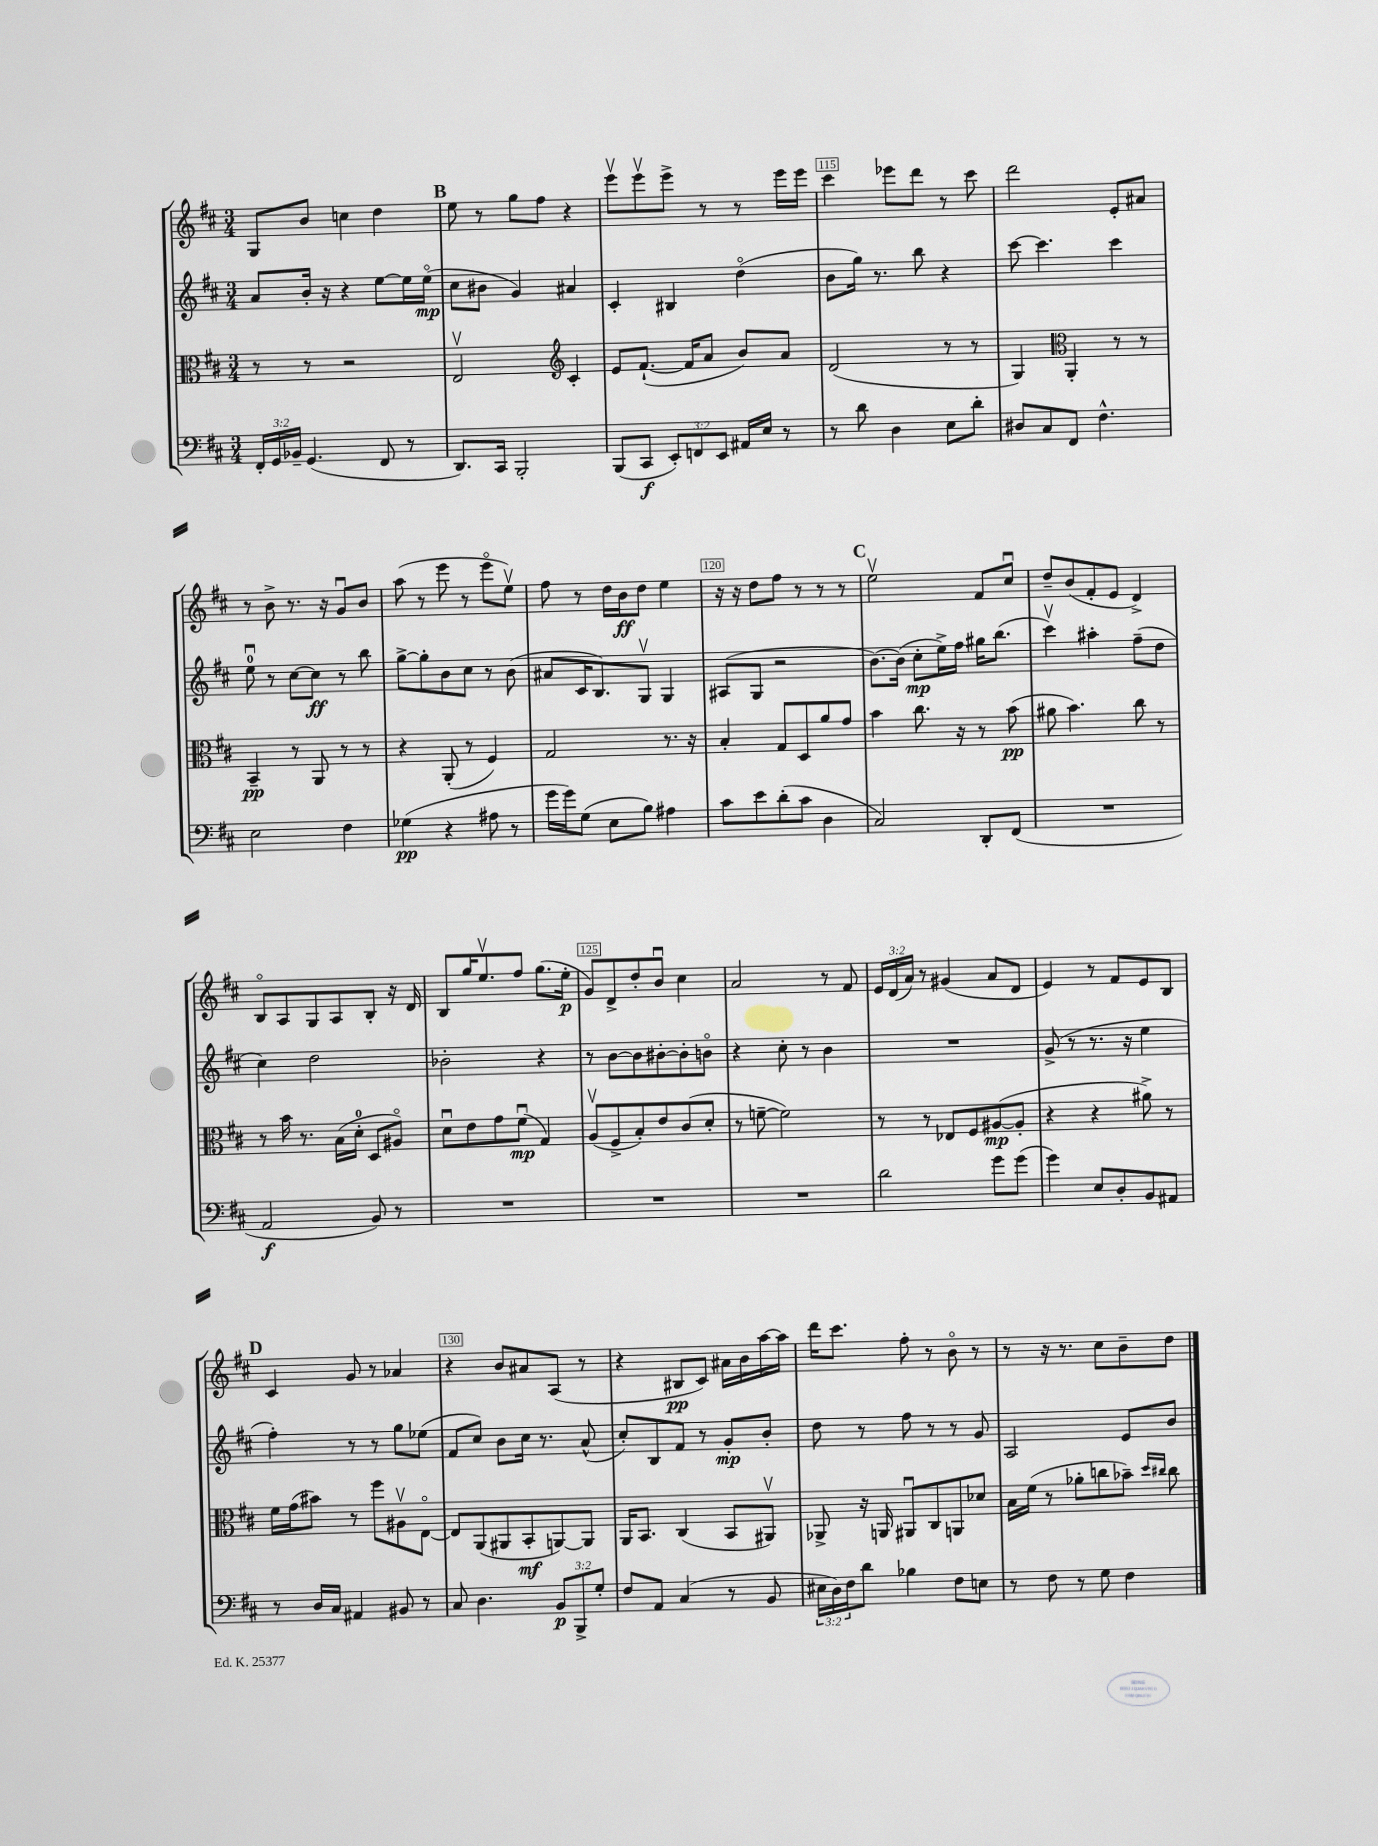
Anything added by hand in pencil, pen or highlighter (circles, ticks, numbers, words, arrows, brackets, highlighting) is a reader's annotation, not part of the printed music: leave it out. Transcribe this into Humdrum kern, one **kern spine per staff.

**kern	**kern	**kern	**kern
*staff4	*staff3	*staff2	*staff1
*clefF4	*clefC3	*clefG2	*clefG2
*k[f#c#]	*k[f#c#]	*k[f#c#]	*k[f#c#]
*M3/4	*M3/4	*M3/4	*M3/4
24FF#'/LL	8r	8a/L	8G/L
24GG/	.	.	.
24BB-~/JJ	.	.	.
(4.GG/	8r	16b'/Jk	8b/J
.	.	16r	.
.	2r	4r	4cc\
8FF#/	.	[8ee\L	4dd\
8r	.	16ee\]L	.
.	.	(16eeo\JJ	.
=	=	=	=
8.DD/L)	2Ev/	8cc#\L	8ee\
.	.	8b#\J	8r
16CC#/Jk	.	.	.
2BBB'/	.	4g/)	8gg\L
.	.	.	8ff#\J
*	*clefG2	*	*
.	4c#'/	4a#/	4r
=	=	=	=
(8BBB/L	8e/L	4c#'/	8eeev\L
8CC#/J	([8.f#`/J	.	8eeev\
12EE'/L)	.	4B#/	8eee^\J
.	16f#/]LK	.	.
12FF/	.	.	.
.	8a/J	.	8r
12EE/J	.	.	.
16AA#/LL	8b/L)	(4ddo\	8r
16E/JJ	.	.	.
8r	8a/J	.	16eee\LL
.	.	.	16eee\JJ
=	=	=	=
8r	(2d/	8b\L	4ccc#\
8d\	.	16gg\Jk)	.
.	.	8.r	.
4D\	.	.	8eee-\L
.	.	8bb\	8ddd\J
8E\L	8r	4r	8r
8d'\J	8r	.	8ccc#\
=	=	=	=
8D#/L	4G/)	[8ccc#\	2ddd\
8C#/	.	4.ccc#\]	.
*	*clefC3	*	*
8FF#/J	4AA'/	.	.
4.F#^^\	.	.	.
.	8r	4ccc#\	8e'/L
.	8r	.	8a#/J
=	=	=	=
2E\	4BB~/	8eeu\	8r
.	.	8r	8b^\
.	8r	[8cc#\L	8.r
.	8AA/	8cc#\]J	.
.	.	.	16r
4F#\	8r	8r	8gu/L
.	8r	8bb\	8b/J
=	=	=	=
(4G-\	4r	[8gg^\L	(8aa\
.	.	8gg'\]	8r
4r	(8AA'/	8b\	8eee\
.	8r	8cc#\J	8r
8A#\	4F#/)	8r	8eeeo\L
8r	.	(8b\	8eev\J)
=	=	=	=
16g\LL	2G/	8a#/L	8ff#\
16g\J)	.	.	.
(8G\J	.	16c#/K	8r
.	.	8.B/)	.
8E\L	.	.	16dd\LL
.	.	.	16b\J
8B\J)	.	8Gv/J	8dd\J
4A#\	8.r	4G/	4ee\
.	16r	.	.
=	=	=	=
8c#\L	4B'/	(8A#/L	16r
.	.	.	16r
8e\	.	8G/J	8dd\L
(8d'\	8G/L	2r	8ff#\J
8c#\J	8D/	.	8r
4D\	8a/	.	8r
.	8g/J	.	8r
=	=	=	=
2C#/)	4b\	[8.b\L)	2eev\
.	.	(16b\]Jk	.
.	8.cc#\	8cc#'\L	.
.	.	16ee^\L)	.
.	16r	16ff#\JJ	.
8DD'/L	8r	16gg#\LK	8f#/L
.	.	(8.bb\J	.
(8FF#/J	(8b\	.	8cc#u/J
=	=	=	=
2.r	8a#\	4ccc#v\)	8dd~/L
.	4.b\)	.	(8b/
.	.	4aa#'\	8f#'/
.	.	.	8e/J
.	8cc#\	(8ff#~\L	4d^/)
.	8r	8dd\J	.
=	=	=	=
2AA/	8r	4cc#\)	8Bo/L
.	16b\	.	8A/
.	8.r	.	.
.	.	2dd\	8G/
.	(16B\LL	.	8A/
.	16d'\JJ	.	.
8BB/)	8D/L	.	8B'/J
8r	8A#o/J)	.	16r
.	.	.	16d/
=	=	=	=
2.r	8du\L	2b-'\	8B/L
.	8e\	.	16gg/K
.	.	.	8.eev/
.	8g\	.	.
.	(8f#u\J	.	8ff#/J
.	4G/)	4r	(8.gg\L
.	.	.	16ee'\Jk
=	=	=	=
2.r	(8Av/L	8r	8g/L)
.	8F#^/	[8b\L	8d^/
.	8B'/)	8b\]	8dd'/
.	8e/	[8b#'\	8bu/J
.	(8c#/	8b#'\]	4cc#\
.	8d'/J	8bo\J	.
=	=	=	=
2.r	8r	4r	2a/
.	[8f~\	.	.
.	2f\])	8cc#'\	.
.	.	8r	.
.	.	4b\	8r
.	.	.	8f#/
=	=	=	=
2d\	8r	2.r	24e/LL
.	.	.	(24d/
.	.	.	24a/JJ)
.	8r	.	8r
.	8E-/L	.	(4g#/
.	8F#/	.	.
8g\L	([8A#/	.	8a/L
(8g\J	8A#'/]J	.	8d/J
=	=	=	=
4g\)	4r	(8g^/	4e/)
.	.	8r	.
8E/L	4r	8.r	8r
8D'/	.	.	8f#/L
.	.	16r	.
8BB/	8a#^\)	4ee\	8e/
8AA#/J	8r	.	8B/J
=	=	=	=
8r	16f#\LL	4ff#'\)	4c#/
.	(16g\J	.	.
16D/LL	8b#\J)	.	.
16C#/JJ	.	.	.
4AA#/	8r	8r	8g/
.	8ff#\L	8r	8r
8BB#/	8A#v\	8gg\L	4a-/
8r	[8Eo\J	(8ee-\J	.
=	=	=	=
8C#/	8E/]L	8f#/L	4r
4.D\	(8AA/	8cc#/J)	.
.	8AA#/	8b\L	8b/L
.	8BB'/	16cc#\Jk	8a#/
.	.	8.r	.
12BB/L	[8AA/)	.	(8A/J
12BBB^/	.	.	.
.	8AA/]J	(8a^^/	8r
12G'/J	.	.	.
=	=	=	=
8F#/L	16AA/LK	8cc#'/L)	4r
.	8.BB/J	.	.
8AA/J	.	8B/	.
(4C#/	(4C#/	8f#/J	8B#/L
.	.	8r	8c#/J)
8r	8BB/L	8g'/L	16a#\LL
.	.	.	16b\
8BB/	8AA#v/J)	8b'/J	[16aa\
.	.	.	16aa\]JJ
=	=	=	=
24E#\LL	8AA-^/	8dd\	16ddd\LK
24D\)	.	.	.
.	.	.	8.ccc#\J
24F#\J	.	.	.
8d\J	16r	8r	.
.	16AA/	.	.
4B-\	8AA#u/L	8ff#\	8ff#'\
.	8C#/	8r	8r
8F#\L	8AA/	8r	8bo\
8E\J	8d-/J	8g/	8r
=	=	=	=
8r	16B\LL	2A/	8r
.	(16f#\JJ	.	.
8F#\	8r	.	16r
.	.	.	8.r
8r	8a-'\L	.	.
8G\	8cc\	.	8cc#\L
4F#\	8b-~\J)	8e/L	8b~\
.	16qqdd/LL	.	.
.	16qqcc#/JJ	.	.
.	8cc#\	8b/J	8dd\J
==	==	==	==
*-	*-	*-	*-
